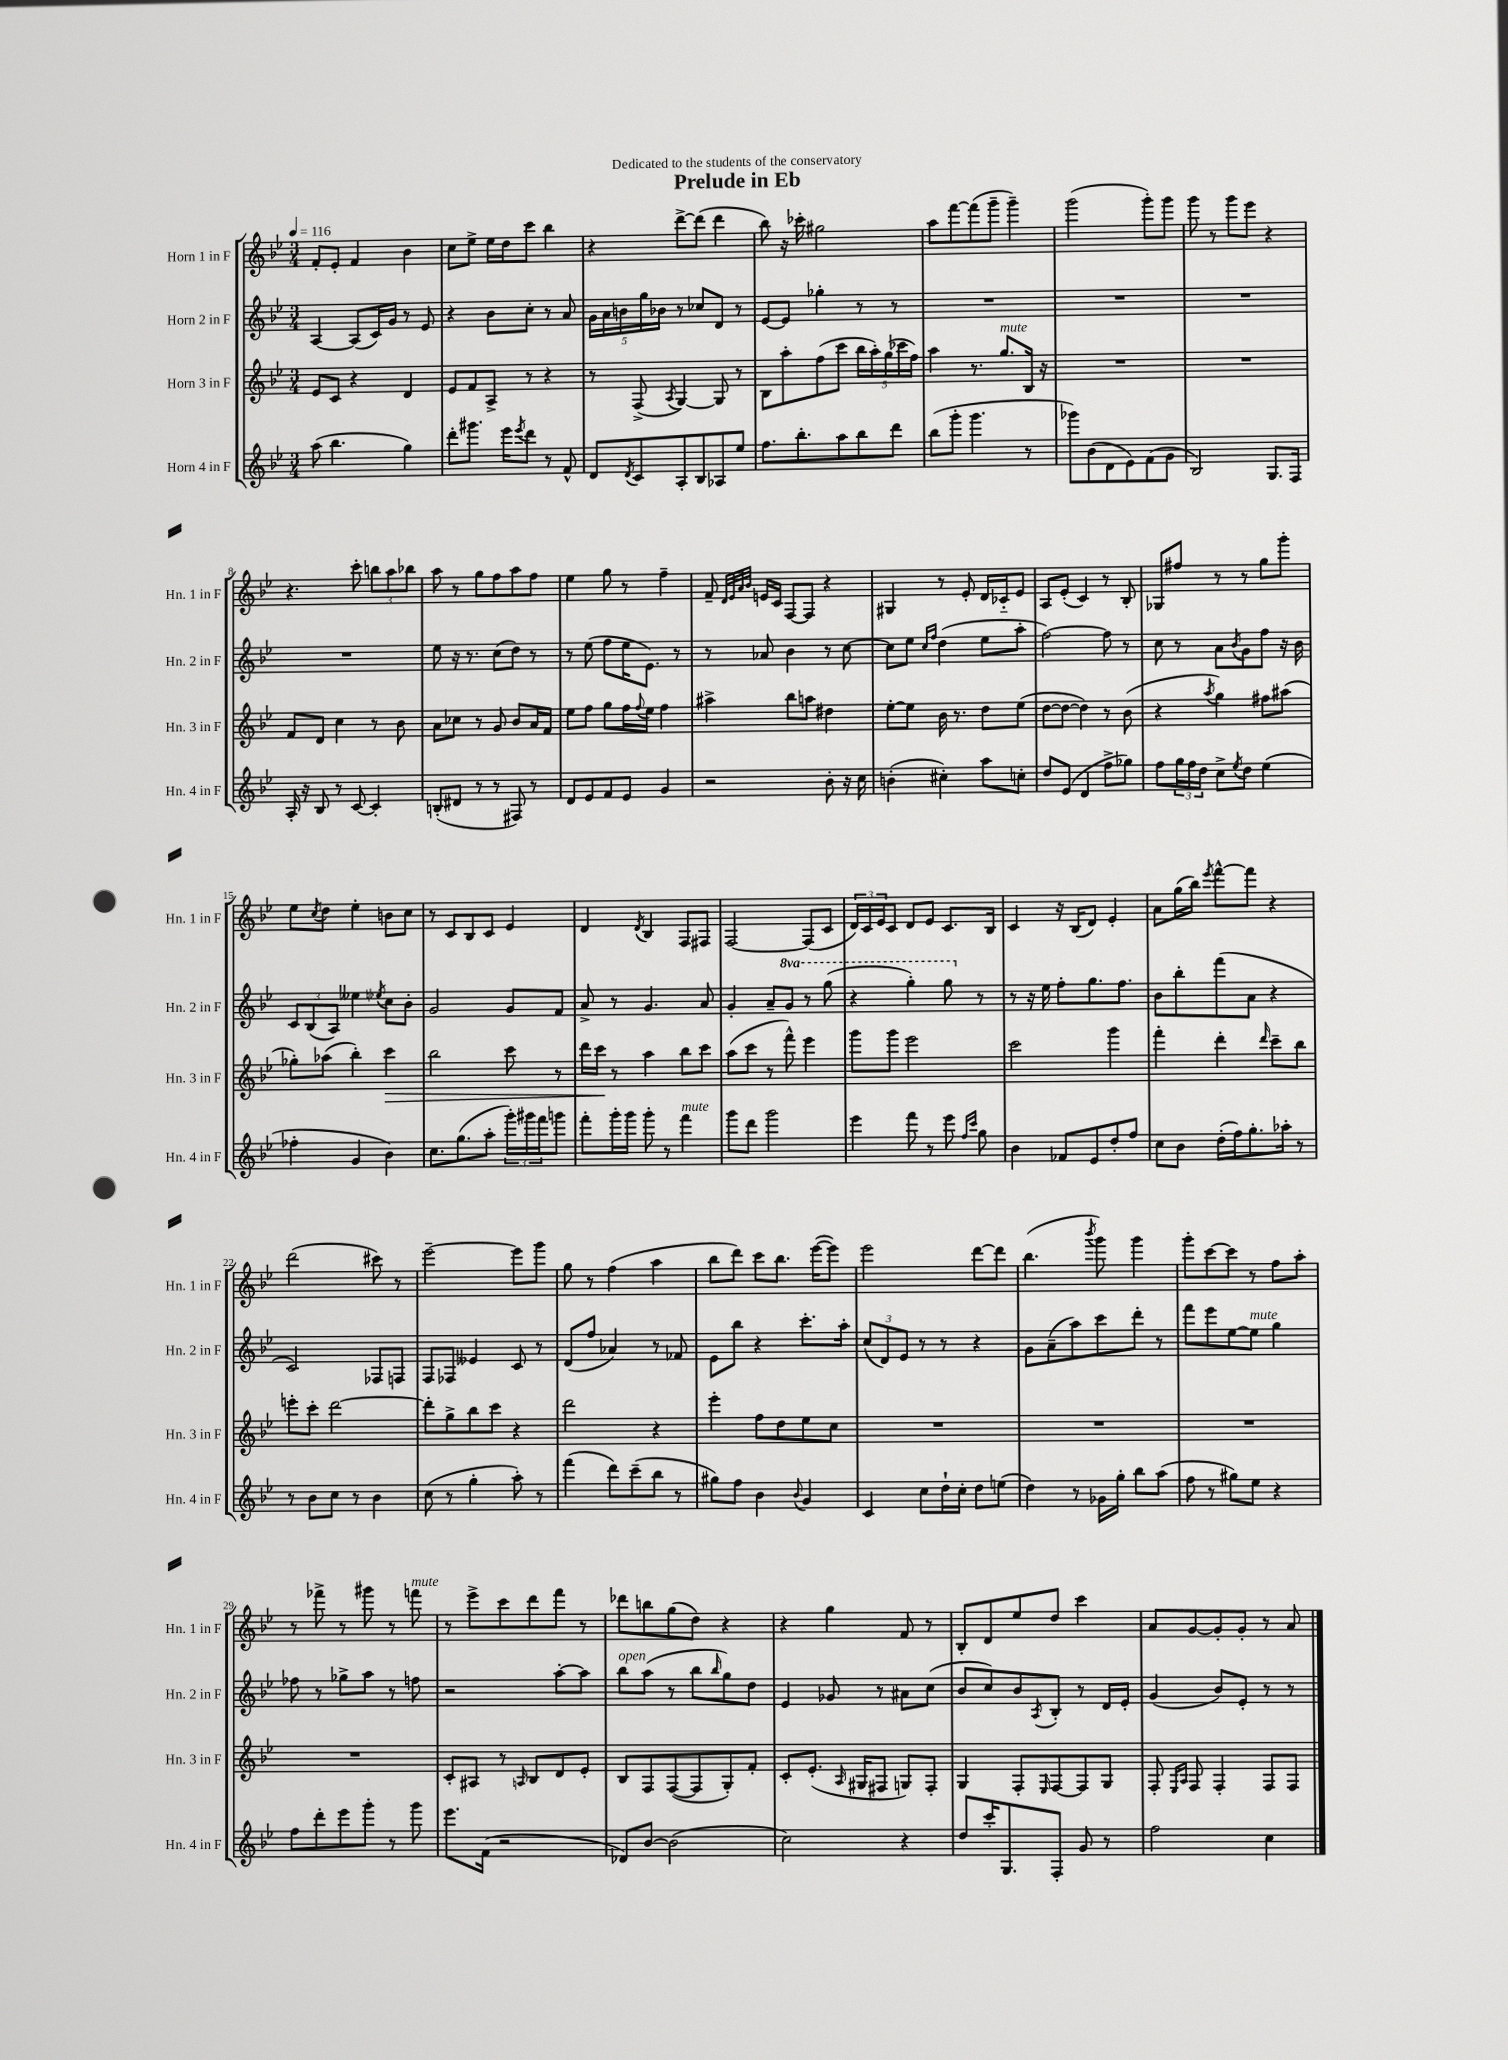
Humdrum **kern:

**kern	**kern	**kern	**kern
*staff4	*staff3	*staff2	*staff1
*clefG2	*clefG2	*clefG2	*clefG2
*k[b-e-]	*k[b-e-]	*k[b-e-]	*k[b-e-]
*M3/4	*M3/4	*M3/4	*M3/4
*MM116	*MM116	*MM116	*MM116
(8aa	8e-	[4A	8f'
4.bb-	8c	.	8e-'
.	4r	(8A]	4f
.	.	16c)	.
.	.	16g	.
4gg)	4d	8r	4b-
.	.	8e-	.
=	=	=	=
8ddd'	8e-	4r	8cc
8.ggg#	8f	.	8ee-^
.	8A^	8b-	16ee-
16eee-	.	.	16dd
8qeee-	.	.	.
8ddd	8r	8cc'	8ccc
8r	4r	8r	4bb-
8f^^	.	8a	.
=	=	=	=
8d	8r	20g	4r
.	.	20a	.
.	.	20b	.
8qd	.	.	.
8c	(8F^	.	.
.	.	20gg	.
.	.	20b-	.
.	8qA	.	.
8A'	[4G)	8r	[8ddd^
8B-	.	8cc-	(8ddd]
8A-	8G]	8d	4ddd
8ee-	8r	8r	.
=	=	=	=
8.ff	8B-	[8e-	8bb-)
.	8aa'	8e-]	16r
8.bb-'	.	.	16ccc-'
.	(8ff	4gg-'	2gg#
8aa	8ccc	.	.
8bb-	20bb-	8r	.
.	20aa')	.	.
.	(20gg	.	.
8ddd	.	8r	.
.	20ccc-	.	.
.	20ff)	.	.
=	=	=	=
(8bb-	4aa	2.r	8aa
8ggg'	.	.	[8fff
4.ggg	8.r	.	(8fff]
.	.	.	8ggg~
.	8.gg	.	.
.	.	.	4ggg~)
8r	16B-	.	.
.	16r	.	.
=	=	=	=
8ggg-)	2.r	2.r	(2ggg
(8b-	.	.	.
8d	.	.	.
8e-)	.	.	.
(8f	.	.	8ggg')
8g	.	.	8ggg
=	=	=	=
2B-)	2.r	2.r	8ggg
.	.	.	8r
.	.	.	8ggg
.	.	.	8eee-
8.G	.	.	4r
16F	.	.	.
=	=	=	=
16A'	8f	2.r	4.r
16r	.	.	.
8B-	8d	.	.
8r	4cc	.	.
[8c	.	.	8ccc'
4c']	8r	.	12bb
.	.	.	12aa
.	8b-	.	.
.	.	.	12bb-
=	=	=	=
(8B'	8a	8ee-	8aa
8d#	8cc-	16r	8r
.	.	8.r	.
8r	8r	.	8gg
8r	8g	(8cc	8ff
8F#)	8b-	8dd)	8aa
8r	16a	8r	8ff
.	16f	.	.
=	=	=	=
8d	8ee-	8r	4ee-
8e-	8ff	(8ee-	.
8f	8gg	8ff	8gg
8e-	16ff	16ee-	8r
.	8qqff	.	.
.	16ee-	8.e-)	.
4g	4ff	.	4ff~
.	.	8r	.
=	=	=	=
2r	4aa#^	8r	8f~
.	.	.	32qqd
.	.	.	32qqe-
.	.	.	32qqa
.	.	.	32qqb-
.	.	8a-	16e
.	.	.	16c
.	8bb-	4b-	[8F
.	8aa	.	8F]
8b-'	4dd#	8r	4r
16r	.	[8cc	.
16cc	.	.	.
=	=	=	=
(4b'	[8ee-'	8cc]	4G#
.	8ee-]	8ee-	.
.	.	16qqcc	.
.	.	16qqff	.
4cc#')	16b-	(4dd	8r
.	8.r	.	.
.	.	.	8e-'
8aa	8dd	8ee-	16d
.	.	.	16c-'~
8cc'	(8ee-	8aa'	8e-
=	=	=	=
8dd	[8dd	[2ff)	8A
(8e-	8dd_	.	(8e-'
4d	4dd])	.	4c)
8ff^	8r	8ff]	8r
8gg-)	(8b-	8r	8B-'
=	=	=	=
8ff	4r	8cc	8G-
24gg	.	8r	8ff#
24ff	.	.	.
24dd	.	.	.
.	8qaa	.	.
8cc^	4gg)	8a	8r
8qee-	.	8qb-	.
8dd	.	8g	8r
(4ee-	8ff#	8ff	8gg
.	(8aa#	16r	8ggg'
.	.	16b-	.
=	=	=	=
4ff-'	8gg-')	12c	8ee-
.	.	(12B-	.
.	.	.	8qcc
.	(8aa-	.	8dd
.	.	12A)	.
4g	4bb-')	4ee--	4ee-'
.	.	8qee-	.
4b-)	4ccc	8cc	8b
.	.	8b-'	8cc
=	=	=	=
8.cc	2bb-	2g	8r
.	.	.	8c
(8.gg	.	.	.
.	.	.	8B-
8aa'	.	.	8c
24ggg')	8ccc	8g	4e-
24ggg#	.	.	.
24fff	.	.	.
8ggg	8r	8f	.
=	=	=	=
8fff'	16ddd	8a^	4d
.	16ccc	.	.
16ggg'	8r	8r	.
16ggg	.	.	.
.	.	.	8qd
8ggg'	4aa	4.g	4B-
8r	.	.	.
4fff	8bb-	.	8F
.	8ccc	8a	8F#
=	=	=	=
8ggg	(8aa	4g'	[2F
8ddd	8ccc	.	.
2ggg	8r	8a~	.
.	8fff^^)	8gg	.
.	4eee-	8r	(8F]
.	.	(8ggg	8c
=	=	=	=
4eee-	8ggg	4r	24d)
.	.	.	24c
.	.	.	24e-
.	8ggg	.	8c
8fff	2eee-	4ggg')	8d
8r	.	.	8e-
8eee-	.	8ggg	8.c
16qqff	.	.	.
16qqccc	.	.	.
8gg	.	8r	.
.	.	.	16B-
=	=	=	=
4b-	2ccc	8r	4c
.	.	16r	.
.	.	16ee-	.
8f-	.	8ff'	16r
.	.	.	(16B-
8e-	.	8.gg	8d)
8dd'	4ggg	.	4e-'
.	.	8.ff	.
8ff	.	.	.
=	=	=	=
8cc	4fff'	8b-	8a
8b-	.	8bb-'	(16gg
.	.	.	16bb-)
.	.	.	8qeee-
(16dd'	4ddd'	(8fff	[8fff^^
16ff)	.	.	.
8.gg'	.	8a	8fff]
.	16qqddd	.	.
.	8ccc~	4r	4r
16aa-'	.	.	.
8r	8bb-	.	.
=	=	=	=
8r	8eee'	2c)	(2ddd
8b-	8ccc'	.	.
8cc	[2ddd	.	.
8r	.	.	.
4b-	.	8F-	8ccc#)
.	.	8F	8r
=	=	=	=
(8cc	8ddd']	8F	[2eee-~
8r	8gg^	8F-	.
4gg'	8bb-	4e--	.
.	8ccc	.	.
8aa')	4r	8c	8eee-]
8r	.	8r	8ggg
=	=	=	=
(4fff	2ddd	(8d	8gg
.	.	8ff	8r
8ddd)	.	4a-)	(4ff
(8ccc~	.	.	.
8bb-	4r	8r	4aa
8r	.	8f-	.
=	=	=	=
8gg#)	4eee-'	8e-	8bb-
8ff	.	8bb-	8ddd)
4b-	8ff	4r	8ccc
.	8dd	.	8.bb-
8qqb-	.	.	.
4g	8ee-	8.ccc'	.
.	.	.	([16eee-
.	8cc	.	8eee-])
.	.	16aa'	.
=	=	=	=
4c	2.r	(12cc	2eee-
.	.	12d)	.
.	.	12e-	.
8cc	.	8r	.
16dd`	.	8r	.
16cc'	.	.	.
8dd	.	4r	[8ddd
(8ee	.	.	8ddd]
=	=	=	=
4dd)	2.r	8g	(4.bb-
.	.	(8a~	.
8r	.	8aa)	.
.	.	.	8qbbb-
16g-	.	8ccc	8ggg)
16gg'	.	.	.
8bb-	.	8ddd'	4ggg
(8aa	.	8r	.
=	=	=	=
8ff	2.r	8fff	8ggg'
8r	.	8eee-	[8ccc
8gg#)	.	[8ee-	8ccc]
8ee-	.	8ee-]	8r
4r	.	4gg	8ff
.	.	.	8aa'
=	=	=	=
8ff	2.r	8ff-	8r
8ddd'	.	8r	8fff-^
8eee-	.	8gg-^	8r
8ggg'	.	8aa	8ggg#
8r	.	8r	8r
8ggg	.	8ff	8fff
=	=	=	=
8.eee-	8c'	2r	8r
.	8A#	.	8eee-^
(16f	.	.	.
2r	8r	.	8ccc
.	16qqA	.	.
.	8B-	.	8ddd
.	8d	[8aa'	8fff
.	8e-'	8aa]	8r
=	=	=	=
8d-)	8B-	8bb-	8ddd-
[8b-	8F	(8aa	8bb
(2b-]	([8F	8r	(8gg
.	8F]	8bb-	8dd)
.	.	16qqbb-	.
.	8G')	8gg)	4r
.	8f'	8dd	.
=	=	=	=
2cc)	8c'	4e-	4r
.	(8.e-'	.	.
.	.	8g-	4gg
.	16qqA	.	.
.	16G#	.	.
.	8F#	8r	.
4r	8G)	8a#	8f
.	8F#'	(8cc	8r
=	=	=	=
8dd	4G	8b-	8B-'
16ccc'	.	8cc)	8d
8.G	.	.	.
.	8F'	8b-	8ee-
.	16qqE-	8qA	.
8F'	[8F	8B-'	8dd
8g	8F]	8r	4ccc
8r	8G	16d	.
.	.	16e-'	.
=	=	=	=
2ff	8F'	(4g	8a
.	16qqE-	.	.
.	16qqA	.	.
.	8F	.	[8g
.	4F'	8b-)	8g']
.	.	8e-'	8g'
4cc	8F	8r	8r
.	8F	8r	8a
==	==	==	==
*-	*-	*-	*-
